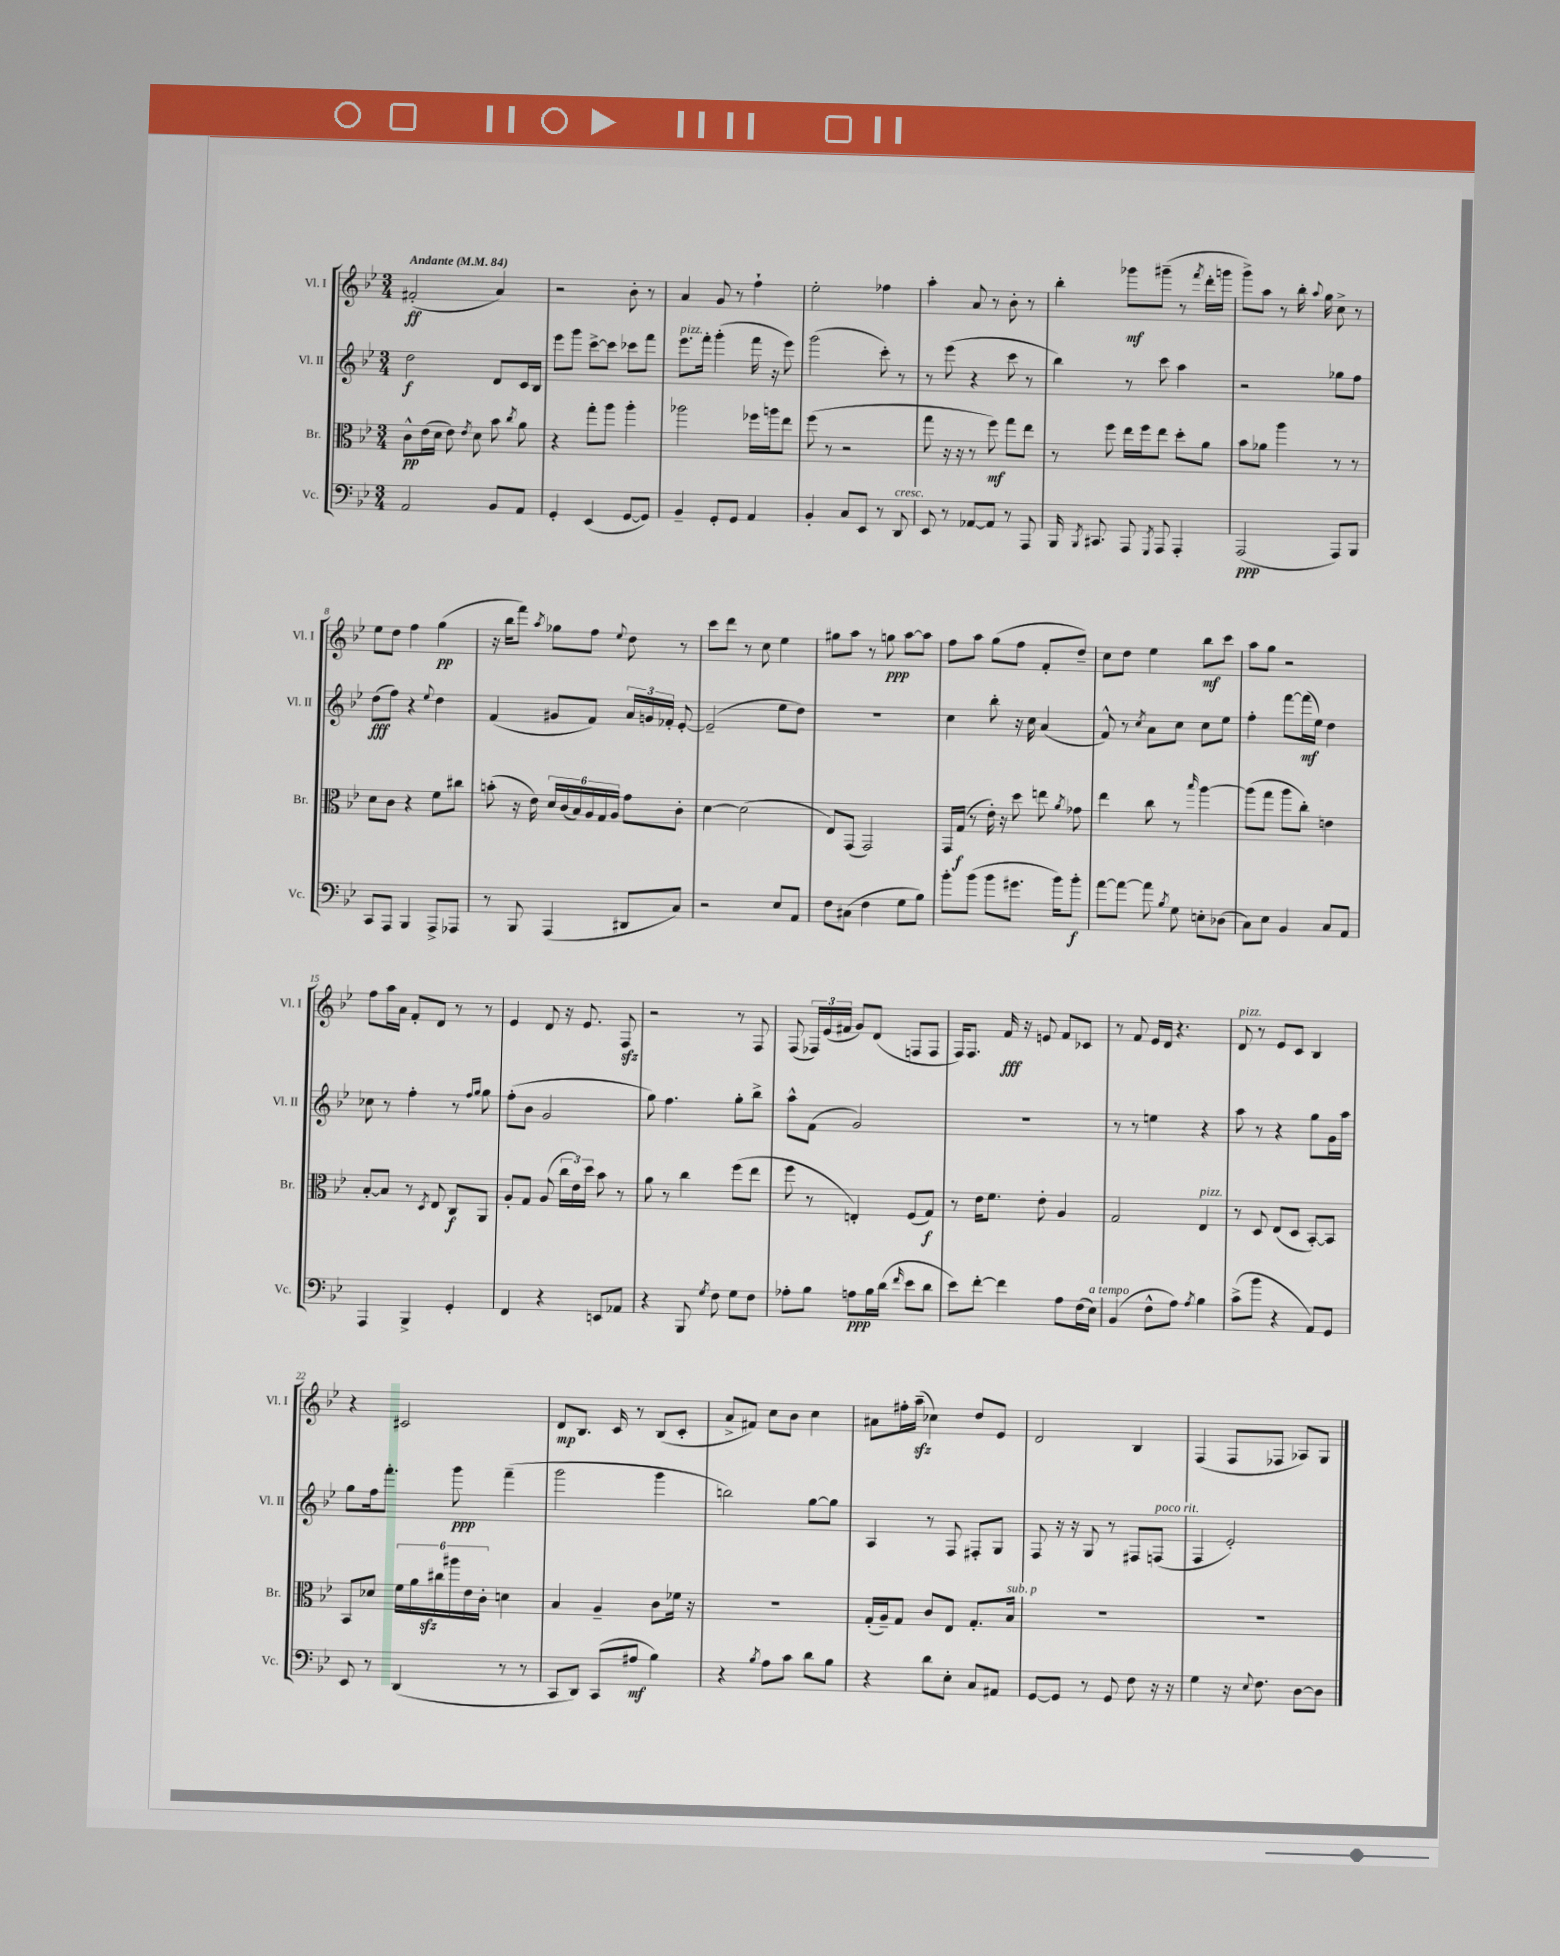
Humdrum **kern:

**kern	**kern	**kern	**kern
*staff4	*staff3	*staff2	*staff1
*clefF4	*clefC3	*clefG2	*clefG2
*k[b-e-]	*k[b-e-]	*k[b-e-]	*k[b-e-]
*M3/4	*M3/4	*M3/4	*M3/4
*MM84	*MM84	*MM84	*MM84
2AA	8c^^	2dd	(2f#'
.	(16e-	.	.
.	16d	.	.
.	8e-)	.	.
.	8qe-	.	.
.	8d	.	.
8BB-	8b-	8d	4a)
.	8qcc	.	.
8AA	8a	16c	.
.	.	16B-	.
=	=	=	=
4GG'	4r	8eee-	2r
.	.	8ggg	.
(4EE-	8gg'	[8ccc^	.
.	8aa	8ccc]	.
[8GG	4aa'	8ccc-	8b-'
8GG])	.	8fff	8r
=	=	=	=
4BB-~	2aa-	8.eee-	4a
.	.	16fff'	.
8GG'	.	(4ggg'	8g
8GG	.	.	8r
4AA	16ff-	16fff	4ff`
.	16aa	16r	.
.	8ee-	8eee-)	.
=	=	=	=
4BB-'	(8ff	(2ggg	2ee-'
.	8r	.	.
8C	2r	.	.
8EE-	.	.	.
8r	.	8ccc')	4ff-
8DD	.	8r	.
=	=	=	=
8EE-	8gg	8r	4aa'
8r	16r	(8eee-	.
.	16r	.	.
[8AA-	8r	4r	8a
8AA-]	8ff)	.	8r
8r	8gg	8ccc	8b-'
8AAA	8ee-	8r	8r
=	=	=	=
16BBB-	8r	4bb-)	4bb-'
8qBBB-	.	.	.
8.CC#	.	.	.
.	8ff	.	.
8AAA	16ee-	8r	8ggg-
.	16ff	.	.
8qGGG	.	.	.
8AAA	8ee-	8ccc	(8ggg#~
4AAA'	8dd'	4aa	8r
.	.	.	8qfff
.	8a	.	16ddd'
.	.	.	16ggg
=	=	=	=
(2AAA	8b-	2r	8ggg^)
.	8a-	.	8aa
.	4aa	.	8r
.	.	.	16bb-'
.	.	.	8qqaa
.	.	.	16gg
8AAA)	8r	8gg-	8cc^
8BBB-	8r	8ff	8r
=	=	=	=
8CC	8d	(8dd	8ee-
8AAA	8c	8ff)	8dd
4BBB-	4r	4r	4ff
.	.	8qqee-	.
8AAA^	8f	4dd	(4gg
8AAA-	8cc#	.	.
=	=	=	=
8r	(8b'	(4f	16r
.	.	.	16bb-
8BBB-	16r	.	8fff)
.	16e-)	.	.
.	.	.	8qaa
(4AAA	24d	8g#	8gg-
.	(24c	.	.
.	24B-)	.	.
.	24A	8f)	8ff
.	24G	.	.
.	24A	.	.
.	.	.	8qqee-
8DD#	8g	24a	8dd
.	.	24g	.
.	.	24f-'	.
8C)	8c'	[8e-'	8r
=	=	=	=
2r	[4d	(2e-~]	8ccc
.	.	.	8ddd
.	(2d]	.	8r
.	.	.	8cc
8E-	.	8ee-	4ee-
8AA	.	8dd)	.
=	=	=	=
8F	8E-)	2.r	8gg#
(8C#	(8GG	.	8aa
4F	2GG)	.	8r
.	.	.	8gg
8G	.	.	[8aa
8B-)	.	.	8aa]
=	=	=	=
8b-'	16GG	4cc	8ff
.	(16G	.	.
(8b-	8r	.	8aa
8b-	16e-')	8bb-'	(8gg
.	16r	.	.
8.g#	8dd	16r	8ff
.	.	16cc	.
.	8ee	(4a	8f'
16b-)	.	.	.
.	8qa	.	.
8b-'	8g-	.	8dd~)
=	=	=	=
[8a	4ee-	8f^^)	8cc
8a_	.	8r	8dd
.	.	8qcc	.
8a]	8cc	8a	4ee-
8qB-	.	.	.
8G	8r	8cc	.
.	16qqbb-	.	.
8E'	[4aa	8cc	8bb-
(8D-	.	8ee-	8ccc
=	=	=	=
8C)	(8aa]	4ff'	8aa
8E-	8gg	.	8gg
4BB-	8aa	[8fff	2r
.	8cc')	(16fff]	.
.	.	16ee-)	.
8C	4e	4dd	.
8AA	.	.	.
=	=	=	=
4AAA	[8B-'	8cc-	8ff
.	8B-]	8r	16aa
.	.	.	16a
4BBB-^	8r	4ff'	8f'
.	8qD	.	.
.	8E-	.	8d
4GG'	8C	8r	8r
.	.	16qqff	.
.	.	16qqgg	.
.	8AA	8gg	8r
=	=	=	=
4FF	8A'	(8ff'	4e-
.	8G	8b-	.
4r	(8A	2g	8d
.	24cc	.	16r
.	24e-)	.	.
.	.	.	8.e-
.	24dd	.	.
8EE	8b-	.	.
8AA-	8r	.	8F
=	=	=	=
4r	8a	8gg)	2r
.	8r	4.ff	.
8BBB-	4cc	.	.
8qG	.	.	.
8F	.	.	.
8G	(8ff	8gg'	8r
8F	8ee-	8bb-^	8F
=	=	=	=
8A-'	8ff	8aa^^	(8F
8B-	8r	(8f	24F-)
.	.	.	(24e-
.	.	.	24f#
8A	4E')	2g)	8g)
16B-	.	.	(8d
(16d	.	.	.
16qqf	.	.	.
8e-	(8F	.	8F
8d	8G)	.	8F
=	=	=	=
8e-)	8r	2.r	16F)
.	.	.	8.F
[8f'	16e-	.	.
.	8.f	.	.
4f]	.	.	16f
.	.	.	16r
.	8e-'	.	8e
8A	4A	.	8f
(16F	.	.	8c-
16E-)	.	.	.
=	=	=	=
(4BB-	2G	8r	8r
.	.	8r	8f
8F^^	.	4ee	16e-
.	.	.	16d
8A)	.	.	4.r
8qA	.	.	.
4B-	4E-	4r	.
=	=	=	=
(8c^	8r	8aa	8d
8b-	8D	8r	8r
4r	(8E-	4r	8e-
.	8D	.	8c
8AA)	[8BB-')	8gg	4B-
8GG	8BB-]	16g	.
.	.	16aa	.
=	=	=	=
8EE-	8BB-	8gg	4r
8r	8d-	16ff	.
.	.	8.fff'	.
(4DD	24f	.	2c#
.	24a	.	.
.	24cc#	.	.
.	24aa#	8ggg	.
.	24e-	.	.
.	24c'	.	.
8r	4d	(4fff~	.
8r	.	.	.
=	=	=	=
8CC	4B-	2ggg	8d
8DD)	.	.	8.B-
(8CC	4A~	.	.
.	.	.	16c
8A#	.	.	8r
4B-)	8c	4ggg	(8B-
.	16f-	.	8c'
.	16r	.	.
=	=	=	=
4r	2.r	2bb)	8a^
.	.	.	8f#)
8qB-	.	.	.
8A	.	.	8cc
8c	.	.	8b-
8d	.	[8gg	4cc
8B-	.	8gg]	.
=	=	=	=
4r	(16G'	4A	8a#
.	16A~)	.	.
.	8G	.	16ff#'
.	.	.	(16aa~
8d	8c	8r	4cc-)
8E-'	8E-	8F	.
8C	8.G'	8F#'	8dd
8AA#	.	8G	8e-
.	16B-	.	.
=	=	=	=
[8GG	2.r	8F	2d
8GG]	.	16r	.
.	.	16r	.
8r	.	8G	.
8GG	.	8r	.
8F	.	8F#	4B-
16r	.	(8F	.
16r	.	.	.
=	=	=	=
4G	2.r	4F	(4F
16r	.	2e-')	8F
8qqE-	.	.	.
8.F	.	.	.
.	.	.	8F-
[8D	.	.	8A-)
8D]	.	.	8G
==	==	==	==
*-	*-	*-	*-
